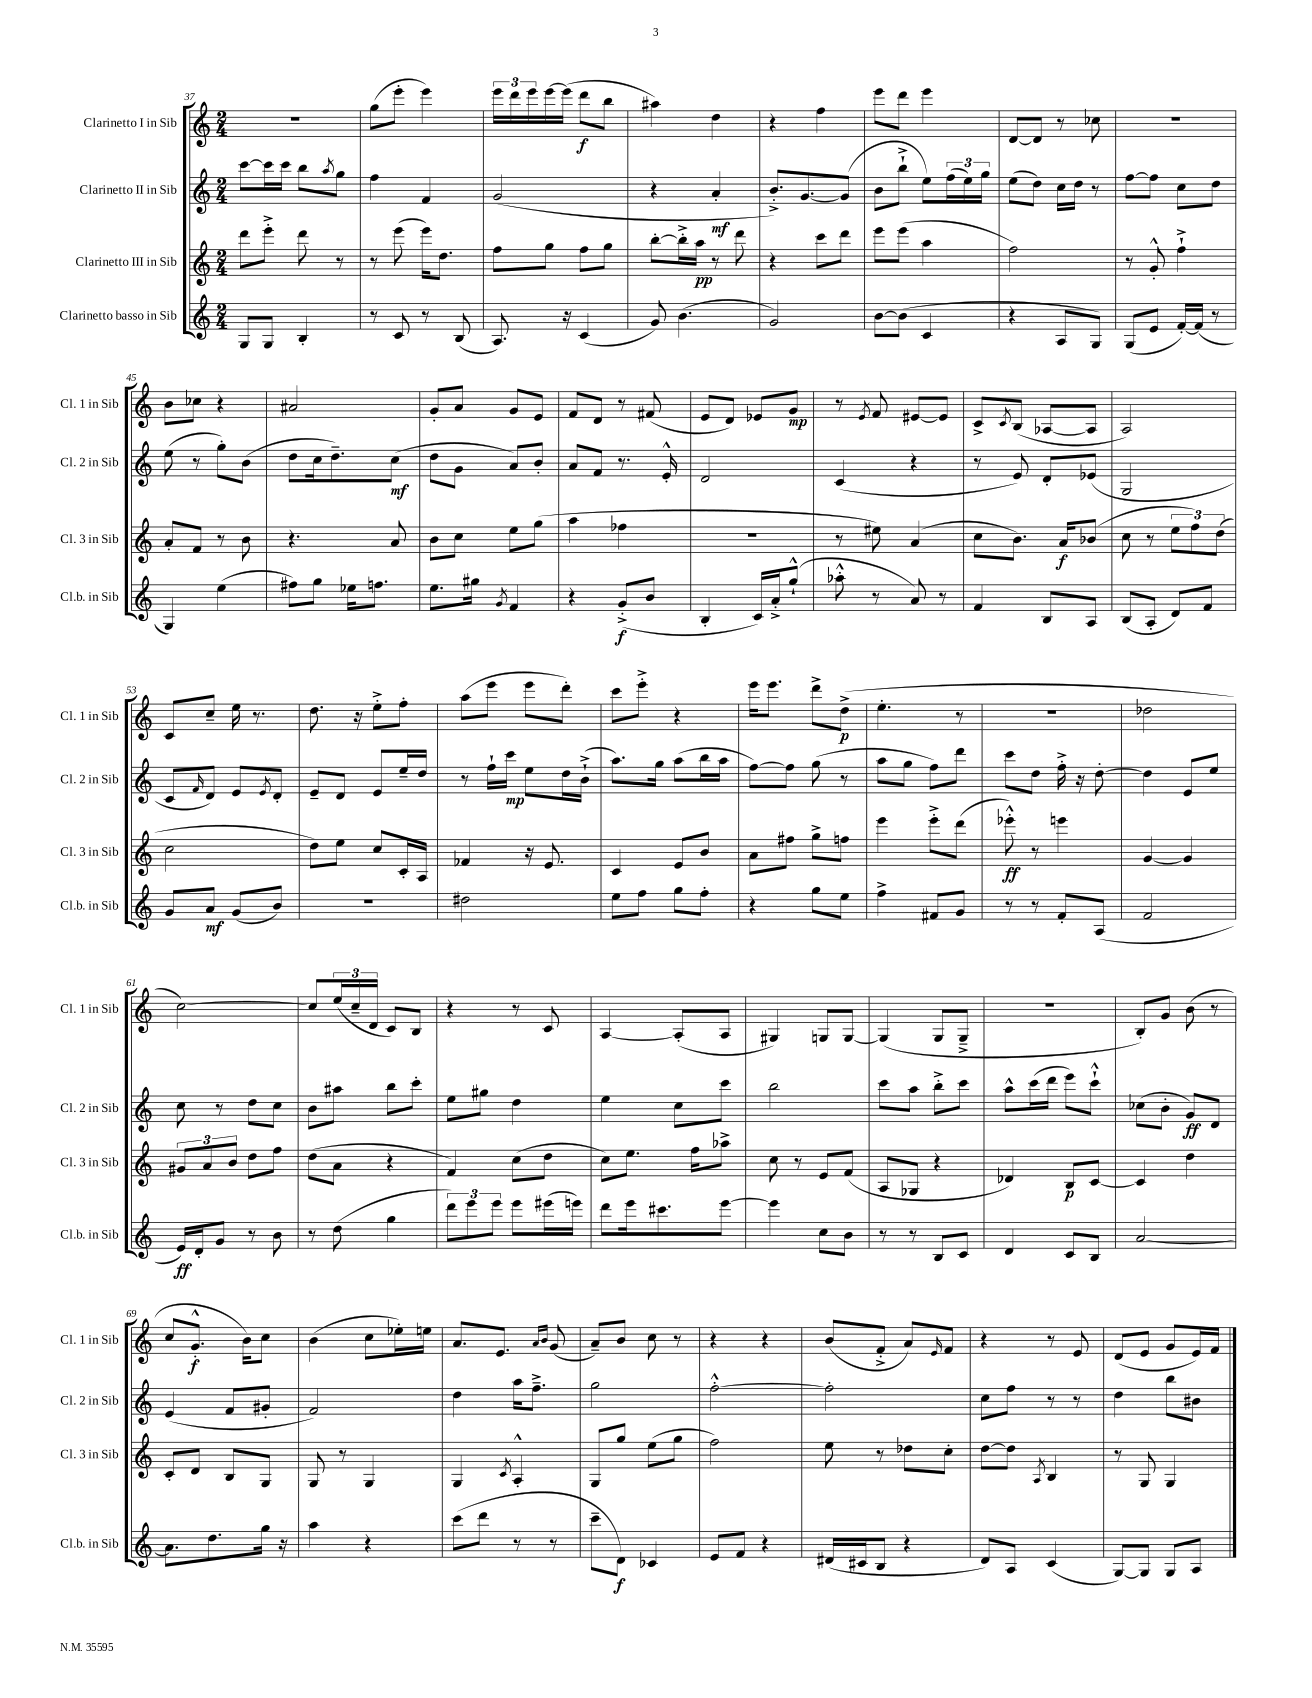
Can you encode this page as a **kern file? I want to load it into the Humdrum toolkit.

**kern	**kern	**kern	**kern
*staff4	*staff3	*staff2	*staff1
*clefG2	*clefG2	*clefG2	*clefG2
*k[]	*k[]	*k[]	*k[]
*M2/4	*M2/4	*M2/4	*M2/4
8G/L	8ddd\L	[8ccc\L	2r
8G/J	8eee'^\J	16ccc\]L	.
.	.	16ccc\JJ	.
4B'/	8ddd\	8bb\L	.
.	.	8qaa/	.
.	8r	8gg\J	.
=	=	=	=
8r	8r	4ff\	(8gg\L
8c/	(8eee\	.	8eee'\J
8r	16eee\LK)	4f/	4eee\)
.	8.dd\J	.	.
(8B/	.	.	.
=	=	=	=
8.A/)	8ff\L	(2g/	24eee\LL
.	.	.	24ddd\
.	.	.	24eee\
.	8gg\J	.	[16eee\
16r	.	.	(16eee\]JJ
(4c/	8ff\L	.	8ddd\L
.	8gg\J	.	8bb\J
=	=	=	=
8g/)	[8bb'\L	4r	4aa#\)
(4.b\	16bb'^\]L	.	.
.	16aa\JJ	.	.
.	8r	4a'/	4dd\
.	8ddd\	.	.
=	=	=	=
2g/)	4r	8.b'^/L)	4r
.	.	[8.g/	.
.	8ccc\L	.	4ff\
.	8ddd\J	(8g/]J	.
=	=	=	=
[8b\L	8eee\L	8b\L	8eee\L
(8b\]J	(8eee\J	8bb`^\J	8ddd\J
4c/	4aa\	8ee\L)	4eee\
.	.	(24ff\L	.
.	.	24ee\)	.
.	.	24gg\JJ	.
=	=	=	=
4r	2ff\)	(8ee\L	[8d/L
.	.	8dd\J)	8d/]J
8A/L	.	16cc\LL	8r
.	.	16dd\JJ	.
8G/J)	.	8r	8cc-\
=	=	=	=
(8G/L	8r	[8ff\L	2r
8e/J	8g'^^/	8ff\]J	.
[16f'/LL)	4ff`^\	8cc\L	.
(16f/]JJ	.	.	.
8r	.	8dd\J	.
=	=	=	=
4G/)	8a'/L	(8ee\	8b\L
.	8f/J	8r	8cc-\J
(4ee\	8r	8gg'\L)	4r
.	8b\	(8b\J	.
=	=	=	=
8ff#\L)	4.r	8dd\L	2a#/
8gg\J	.	16cc\k	.
.	.	8.dd~\)	.
16ee-\LK	.	.	.
8.ff\J	.	.	.
.	8a/	(8cc\J	.
=	=	=	=
8.ee\L	8b\L	8dd\L	8g'/L
.	8cc\J	8g\J	8a/J
16gg#\Jk	.	.	.
8qg/	.	.	.
4f/	8ee\L	8a/L)	8g/L
.	(8gg\J	8b'/J	8e/J
=	=	=	=
4r	4aa\	8a/L	8f/L
.	.	8f/J	8d/J
(8g'^/L	4ff-\	8.r	8r
8b/J	.	.	(8f#/
.	.	16e'^^/	.
=	=	=	=
4B'/	2r	2d/	8e/L
.	.	.	8d/J)
16c/LL)	.	.	8e-/L
16a'^/J	.	.	.
(8gg`^^/J	.	.	8g/J
=	=	=	=
8aa-'^^\	8r	(4c/	8r
.	.	.	8qe/
8r	8ee#\)	.	8f/
8a/)	(4a/	4r	[8e#/L
8r	.	.	8e#/]J
=	=	=	=
4f/	8cc\L	8r	8c^/L
.	.	.	8qc/
.	8.b\J)	8e/)	(8B/J
8B/L	.	8d'/L	[8A-/L
.	16a/LK	.	.
8A/J	(8b-/J	(8e-/J	8A-/]J
=	=	=	=
(8B/L	8cc\	2G/	2A/)
8A'/J	8r	.	.
8d/L)	12ee\L	.	.
.	12ff\)	.	.
8f/J	.	.	.
.	(12dd\J	.	.
=	=	=	=
8g/L	2cc\	8c/L	8c/L
.	.	16qqf/	.
8a/J	.	8d/J)	8cc~/J
(8g/L	.	8e/L	16ee\
.	.	.	8.r
.	.	8qe/	.
8b/J)	.	8d'/J	.
=	=	=	=
2r	8dd\L)	8e~/L	8.dd\
.	8ee\J	8d/J	.
.	.	.	16r
.	8cc/L	8e/L	8ee'^\L
.	16c'/L	16ee~/L	8ff'\J
.	16A/JJ	16dd/JJ	.
=	=	=	=
2dd#\	4f-/	8r	(8aa\L
.	.	16ff`\LL	8eee\J
.	.	16ccc\JJ	.
.	16r	8ee\L	8eee\L
.	8.e/	.	.
.	.	16dd\L	8ddd'\J)
.	.	(16b`^\JJ	.
=	=	=	=
8ee\L	4c/	8.aa\L)	8ccc\L
8ff\J	.	.	8eee'^\J
.	.	16gg\Jk	.
8gg\L	8e/L	(8aa\L	4r
8ff'\J	8b/J	16bb\L	.
.	.	16aa\JJ	.
=	=	=	=
4r	8a\L	[8ff\L)	16eee\LK
.	.	.	8.eee\J
.	8ff#\J	8ff\]J	.
8gg\L	8gg^\L	(8gg\	8ddd^\L
8ee\J	8ff\J	8r	(8dd^\J
=	=	=	=
4ff^\	4eee\	8aa\L	4.ee'\
.	.	8gg\J	.
8f#/L	8eee'^\L	8ff\L)	.
8g/J	(8ddd\J	8ddd\J	8r
=	=	=	=
8r	8eee-'^^\)	8ccc\L	2r
8r	8r	8dd\J	.
8f'/L	4eee\	16ff'^\	.
.	.	16r	.
(8A/J	.	[8dd'\	.
=	=	=	=
2f/	[4g/	4dd\]	2dd-\
.	4g/]	8e/L	.
.	.	8ee/J	.
=	=	=	=
16e/LL)	12g#/L	8cc\	[2cc\)
16d'/J	.	.	.
.	12a/	.	.
8g/J	.	8r	.
.	12b/J	.	.
8r	8dd\L	8dd\L	.
8b\	8ff\J	8cc\J	.
=	=	=	=
8r	(8dd\L	8b\L	8cc/]L
(8dd\	8a\J	8aa#\J	(24ee/L
.	.	.	24cc~/
.	.	.	24d/JJ
4gg\	4r	8bb\L	8c/L)
.	.	8ccc'\J	8B/J
=	=	=	=
12ddd\L)	4f/)	8ee\L	4r
12eee\	.	.	.
.	.	8gg#\J	.
12eee\J	.	.	.
8eee\L	(8cc\L	4dd\	8r
(16eee#\L	8dd\J	.	8c/
16eee\JJ)	.	.	.
=	=	=	=
8ddd\L	8cc\L)	4ee\	[4A/
16eee\k	8.ee\J	.	.
8.ccc#\	.	.	.
.	.	8cc\L	(8A'/]L
.	16ff\LK	.	.
[8eee\J	8aa-^\J	8ccc\J	8A/J
=	=	=	=
4eee\]	8cc\	2bb\	4G#/)
.	8r	.	.
8cc\L	8e/L	.	8G/L
8b\J	(8f/J	.	[8G/J
=	=	=	=
8r	8A/L	8ccc\L	(4G/]
8r	8G-/J	8aa\J	.
8B/L	4r	8bb'^\L	8G/L
8c/J	.	8ccc\J	8G~^/J
=	=	=	=
4d/	4d-/)	8aa^^\L	2r
.	.	(16ccc\L	.
.	.	16ddd\JJ	.
8c/L	8B/L	8eee\L)	.
8B/J	[8c/J	8ccc`^^\J	.
=	=	=	=
[2a/	4c/]	(8cc-\L	8B'/L)
.	.	8b'\J	8g/J
.	4dd\	8g/L)	(8b\
.	.	8d/J	8r
=	=	=	=
8.a\]L	8c'/L	(4e/	8cc/L
.	8d/J	.	8.g'^^/J
8.dd\	.	.	.
.	8B/L	8f/L	.
.	.	.	16b\LK)
16gg\Jk	8G/J	8g#'/J	8cc\J
16r	.	.	.
=	=	=	=
4aa\	8G/	2f/)	(4b\
.	8r	.	.
4r	4G/	.	8cc\L
.	.	.	16ee-'\L)
.	.	.	16ee\JJ
=	=	=	=
(8ccc\L	4G/	4dd\	8.a/L
8ddd\J	.	.	.
.	.	.	8.e/J
.	8qc/	.	.
8r	4A'^^/	16aa\LK	.
.	.	8.ff~^\J	.
.	.	.	16qqa/LL
.	.	.	16qqb/JJ
8r	.	.	(8g/
=	=	=	=
8ccc~\L	8G/L	2gg\	8a~/L)
8d\J)	8gg/J	.	8b/J
4c-/	(8ee\L	.	8cc\
.	8gg\J	.	8r
=	=	=	=
8e/L	2ff\)	[2ff'^^\	4r
8f/J	.	.	.
4r	.	.	4r
=	=	=	=
(16d#/LL	8ee\	2ff'\]	(8b/L
16c#/J	.	.	.
8B/J	8r	.	8f'^/J
4r	8dd-\L	.	8a/L)
.	.	.	16qqe/
.	8cc'\J	.	8f/J
=	=	=	=
8d/L)	[8dd\L	8cc\L	4r
8A/J	8dd\]J	8ff\J	.
.	8qA/	.	.
(4c/	4B/	8r	8r
.	.	8r	8e/
=	=	=	=
[8G/L)	8r	4dd\	(8d/L
8G/]J	8G/	.	8e/J
8G/L	4G/	8bb\L	8g/L
8A/J	.	8b#\J	16e/L)
.	.	.	16f/JJ
==	==	==	==
*-	*-	*-	*-
